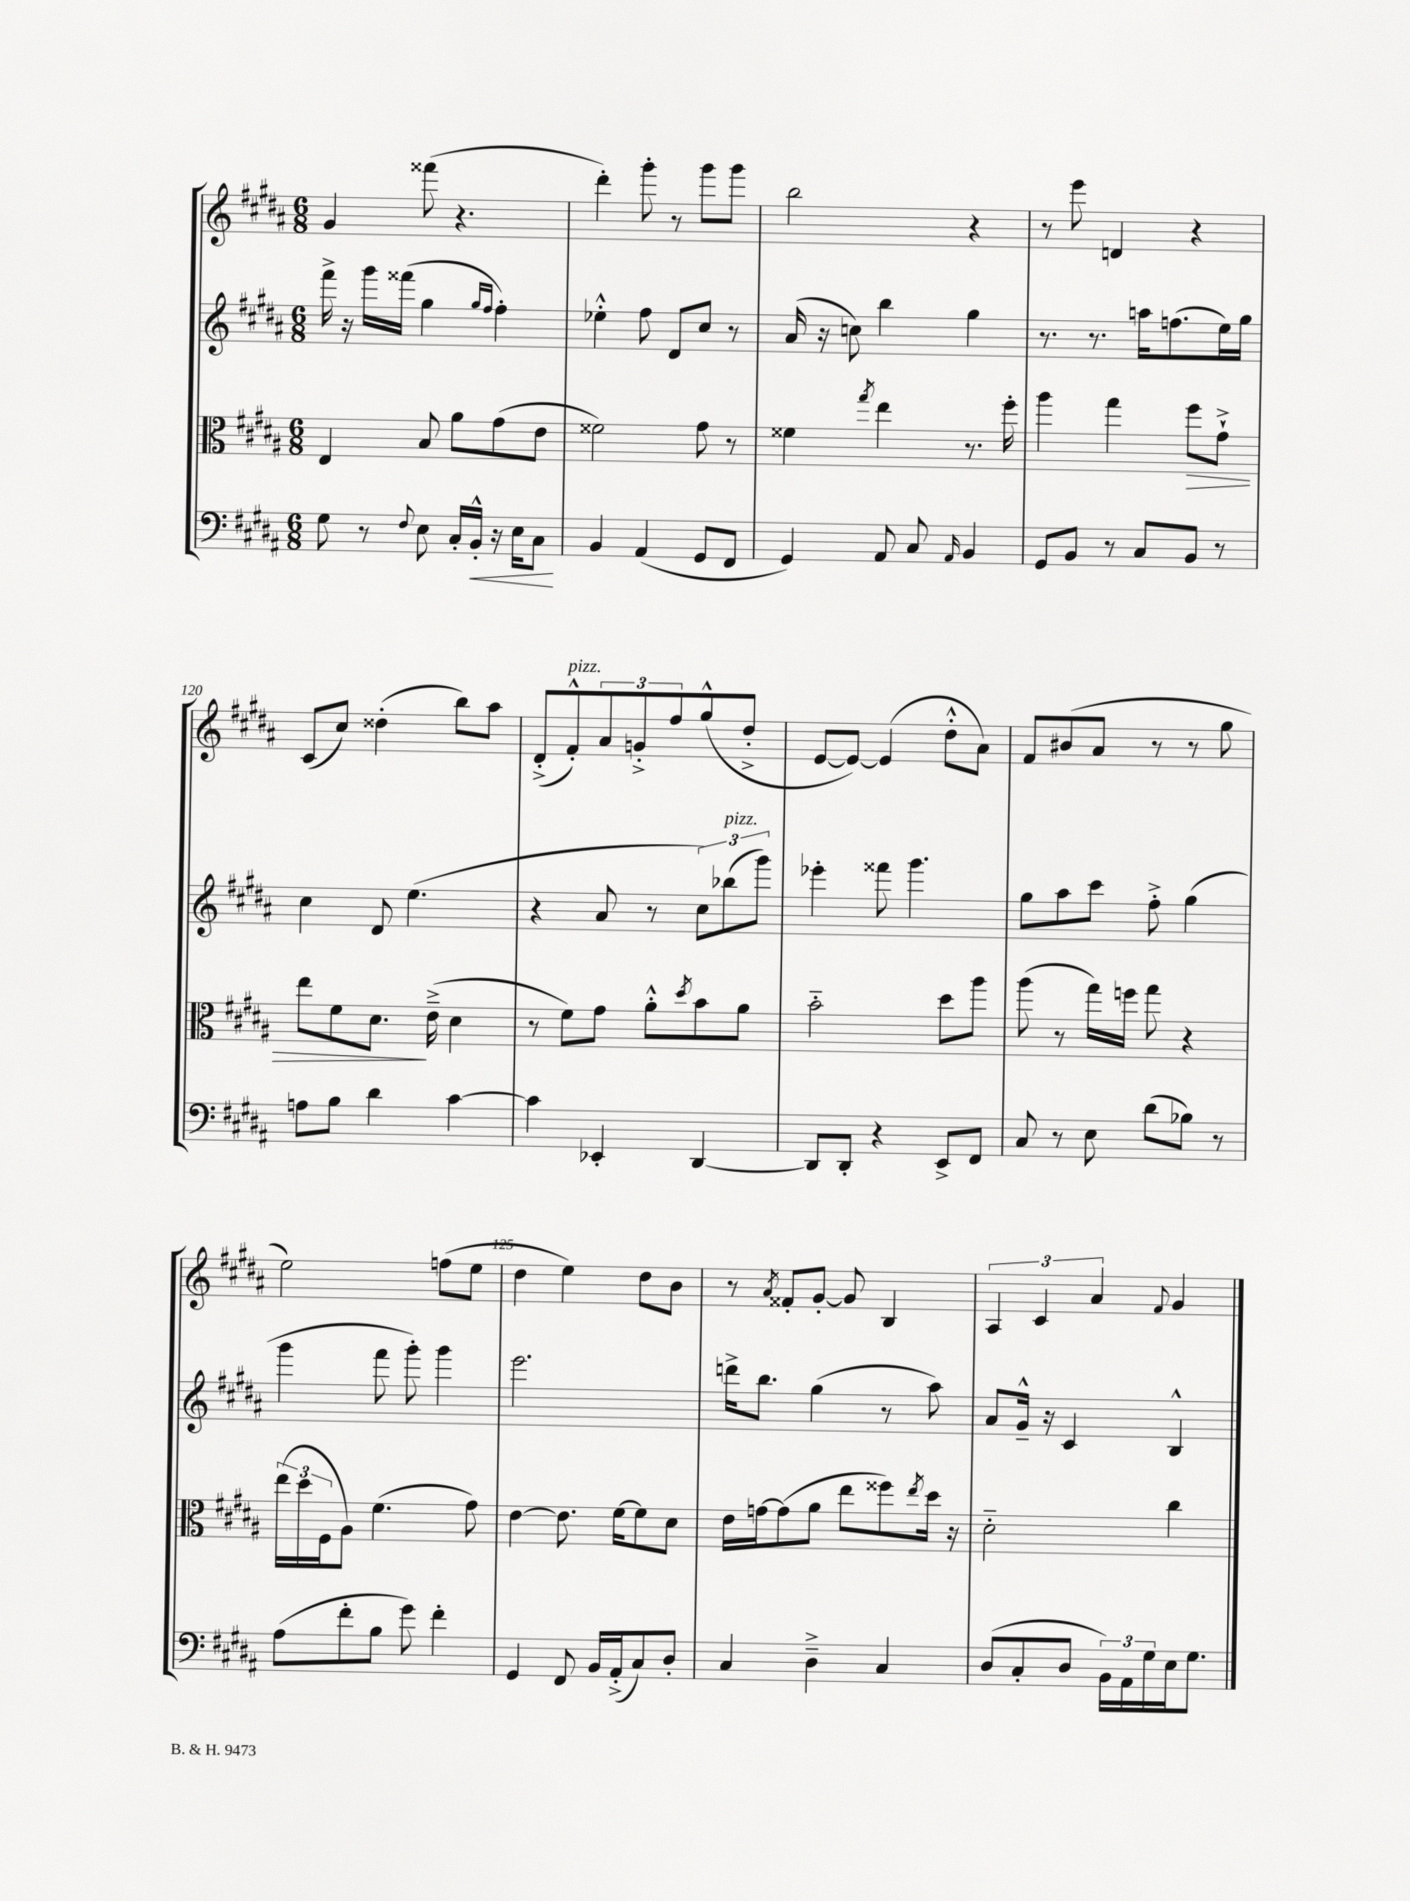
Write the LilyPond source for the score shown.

<<
\new StaffGroup <<
\new Staff = "s0" {
    \clef treble \key b \major \numericTimeSignature \time 6/8
    gis'4 fisis'''8( r4. |
    dis'''4-.) gis'''8-. r8 gis'''8 gis'''8 |
    b''2 r4 |
    r8 e'''8 d'4 r4 |
    cis'8( cis''8) disis''4-.( b''8) ais''8 |
    dis'8-.->( fis'8-.-^^\markup { \italic "pizz." }) \tuplet 3/2 { ais'8 g'8-.-> fis''8 } gis''8-^( dis''8-.-> |
    e'8~ e'8~) e'4( dis''8-.-^ ais'8) |
    fis'8 bis'8( ais'8 r8 r8 gis''8 |
    e''2) f''8( e''8 |
    dis''4 e''4) dis''8 b'8 |
    r8 \acciaccatura { ais'8 } fisis'8-. gis'8~-. gis'8 b4 |
    \tuplet 3/2 { ais4 cis'4 ais'4 } \appoggiatura { fis'8 } gis'4 \bar "|." |
}
\new Staff = "s1" {
    \clef treble \key b \major \numericTimeSignature \time 6/8
    fis'''16-> r16 gis'''16 fisis'''16( gis''4 \grace { gis''16 fis''16 } fis''4-.) |
    ees''4-.-^ fis''8 dis'8 cis''8 r8 |
    ais'16( r16 c''8) b''4 gis''4 |
    r8. r8. a''16 f''8.( e''16) gis''16 |
    cis''4 dis'8 e''4.( |
    r4 ais'8 r8 \tuplet 3/2 { cis''8) bes''8^\markup { \italic "pizz." }( gis'''8) } |
    ees'''4-. fisis'''8 gis'''4. |
    gis''8 ais''8 cis'''8 fis''8-.-> gis''4( |
    gis'''4 fis'''8 gis'''8-.) gis'''4 |
    e'''2. |
    d'''16-> b''8. gis''4( r8 ais''8) |
    ais'8 gis'16---^ r16 cis'4 b4-^ \bar "|." |
}
\new Staff = "s2" {
    \clef alto \key b \major \numericTimeSignature \time 6/8
    e4 b8 ais'8 gis'8( e'8 |
    fisis'2) gis'8 r8 |
    fisis'4 \acciaccatura { gis''8 } e''4 r8. fis''16-. |
    ais''4 gis''4 fis''8\> gis'8-!-> |
    e''8 fis'8 dis'8.\! e'16--->( dis'4 |
    r8 fis'8) gis'8 ais'8-.-^ \acciaccatura { dis''8 } b'8 ais'8 |
    b'2-_ dis''8 ais''8 |
    ais''8( r8 gis''16) f''16 gis''8 r4 |
    \tuplet 3/2 { e''16( dis''16 fis16 } ais8) fis'4.( gis'8) |
    e'4~ e'8. fis'16~ fis'8 dis'8 |
    e'16 g'16~ g'8( ais'8 e''8 fisis''8) \acciaccatura { e''8 } dis''16 r16 |
    dis'2-_ cis''4 \bar "|." |
}
\new Staff = "s3" {
    \clef bass \key b \major \numericTimeSignature \time 6/8
    gis8 r8 \appoggiatura { fis8 } e8 cis16-. b,16-.-^\< r16 e16 cis8\! |
    b,4 ais,4( gis,8 fis,8 |
    gis,4) ais,8 cis8 \grace { ais,16 } b,4 |
    gis,8 b,8 r8 cis8 b,8 r8 |
    a8 b8 dis'4 cis'4~ |
    cis'4 ees,4-. dis,4~ |
    dis,8 dis,8-. r4 e,8-> fis,8 |
    cis8 r8 e8 dis'8( bes8) r8 |
    ais8( fis'8-. b8 gis'8) fis'4-. |
    gis,4 fis,8 b,16 ais,16-.->( cis8) dis8-. |
    cis4 dis4---> cis4 |
    dis8( cis8-. dis8 \tuplet 3/2 { b,16) ais,16 gis16 } e16 gis8. \bar "|." |
}
>>
>>
\layout { \context { \Score currentBarNumber = #116 \override BarNumber.break-visibility = ##(#f #t #t) barNumberVisibility = #(every-nth-bar-number-visible 5) } }
